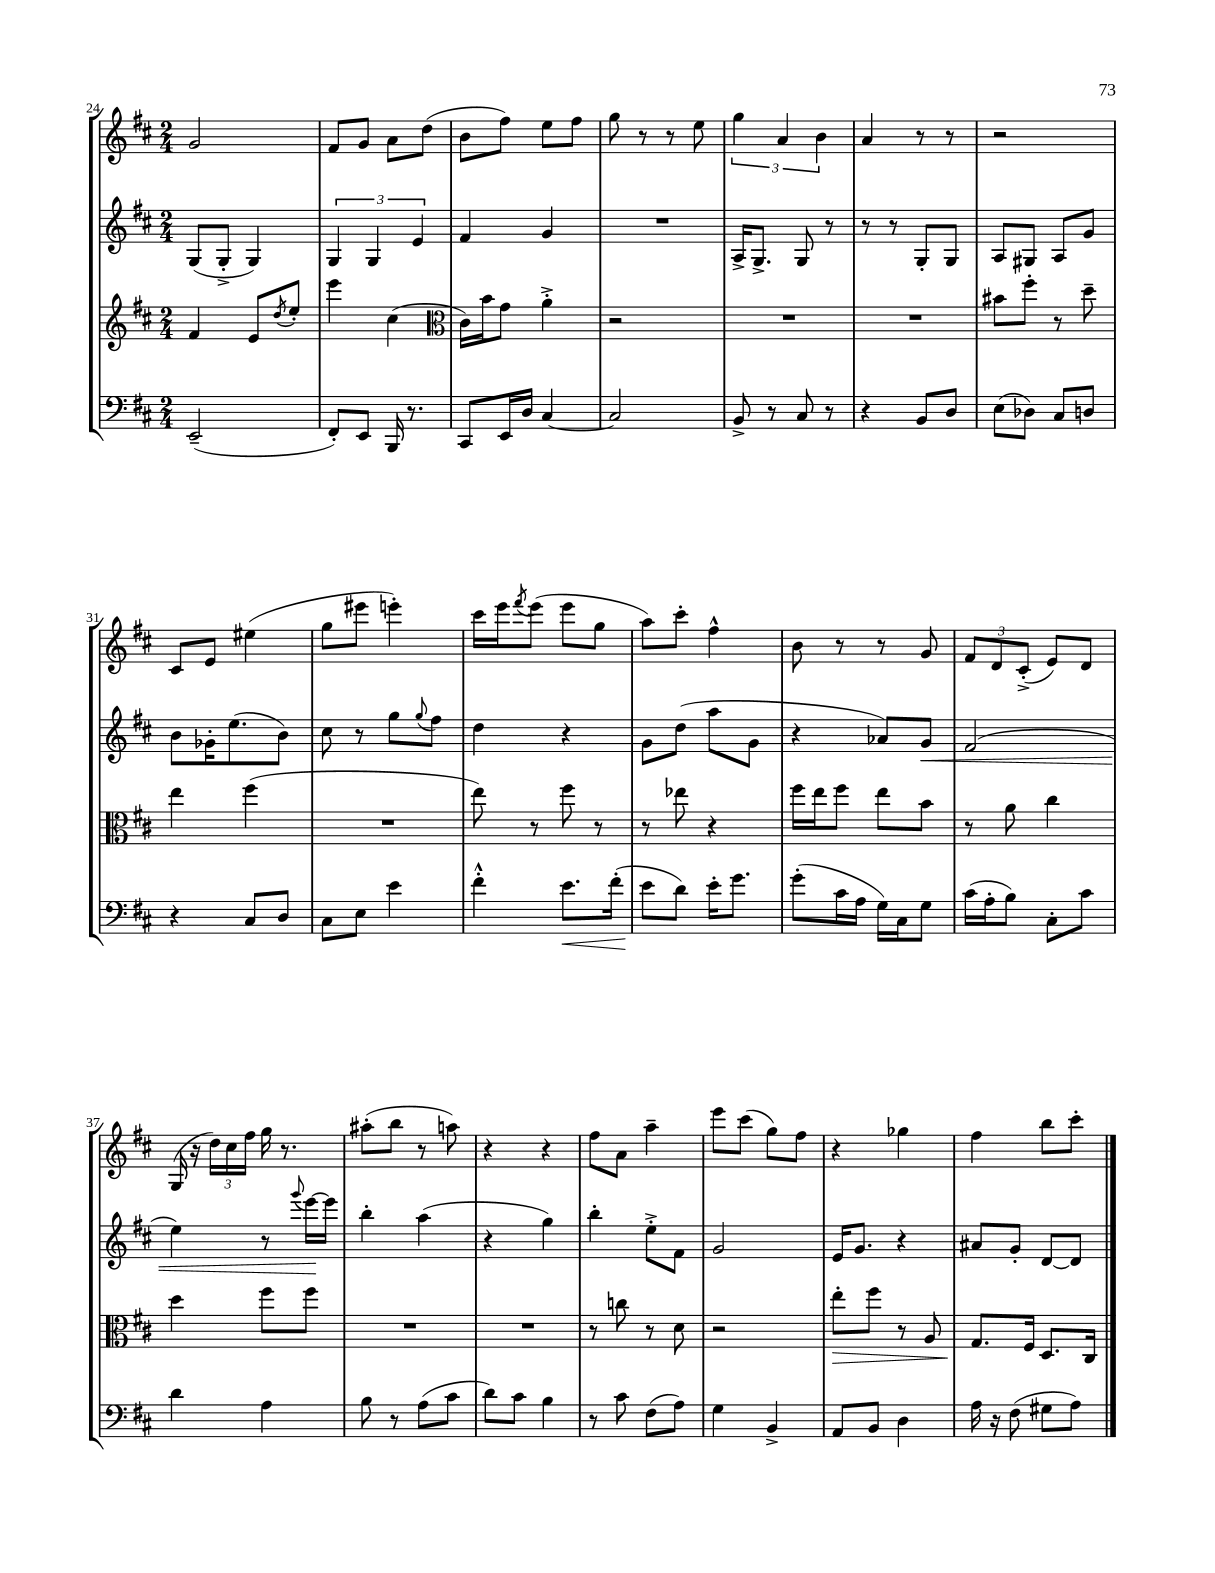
<<
\new StaffGroup <<
\new Staff = "s0" {
    \clef treble \key d \major \numericTimeSignature \time 2/4
    g'2 |
    fis'8 g'8 a'8 d''8( |
    b'8 fis''8) e''8 fis''8 |
    g''8 r8 r8 e''8 |
    \tuplet 3/2 { g''4 a'4 b'4 } |
    a'4 r8 r8 |
    r2 |
    cis'8 e'8 eis''4( |
    g''8 eis'''8 e'''4-.) |
    cis'''16 e'''16 \acciaccatura { fis'''8 } e'''8( e'''8 g''8 |
    a''8) cis'''8-. fis''4-^ |
    b'8 r8 r8 g'8 |
    \tuplet 3/2 { fis'8 d'8 cis'8-.->( } e'8) d'8 |
    g16( r16 \tuplet 3/2 { d''16) cis''16 fis''16 } g''16 r8. |
    ais''8-.( b''8 r8 a''8) |
    r4 r4 |
    fis''8 a'8 a''4-- |
    e'''8 cis'''8( g''8) fis''8 |
    r4 ges''4 |
    fis''4 b''8 cis'''8-. \bar "|." |
}
\new Staff = "s1" {
    \clef treble \key d \major \numericTimeSignature \time 2/4
    g8( g8-.-> g4) |
    \tuplet 3/2 { g4 g4 e'4 } |
    fis'4 g'4 |
    R2 |
    a16-> g8.-> g8 r8 |
    r8 r8 g8-. g8 |
    a8 gis8 a8 g'8 |
    b'8 ges'16-. e''8.( b'8) |
    cis''8 r8 g''8 \appoggiatura { g''8 } fis''8 |
    d''4 r4 |
    g'8 d''8( a''8 g'8 |
    r4 aes'8) g'8\< |
    fis'2( |
    e''4) r8 \appoggiatura { g'''8 } e'''16~\! e'''16 |
    b''4-. a''4( |
    r4 g''4) |
    b''4-. e''8-.-> fis'8 |
    g'2 |
    e'16 g'8. r4 |
    ais'8 g'8-. d'8~ d'8 \bar "|." |
}
\new Staff = "s2" {
    \clef treble \key d \major \numericTimeSignature \time 2/4
    fis'4 e'8 \acciaccatura { d''8 } e''8-. |
    e'''4 cis''4( |
    \clef alto cis'16) b'16 g'8 a'4-.-> |
    r2 |
    R2 |
    R2 |
    bis'8 fis''8-. r8 d''8-- |
    e''4 fis''4( |
    R2 |
    e''8) r8 fis''8 r8 |
    r8 ees''8 r4 |
    fis''16 e''16 fis''8 e''8 b'8 |
    r8 a'8 cis''4 |
    d''4 fis''8 fis''8 |
    R2 |
    R2 |
    r8 c''8 r8 d'8 |
    r2 |
    e''8-.\> fis''8 r8 a8 |
    g8.\! fis16 d8. cis16 \bar "|." |
}
\new Staff = "s3" {
    \clef bass \key d \major \numericTimeSignature \time 2/4
    e,2--( |
    fis,8-.) e,8 b,,16 r8. |
    cis,8 e,16 d16 cis4~ |
    cis2 |
    b,8-> r8 cis8 r8 |
    r4 b,8 d8 |
    e8( des8) cis8 d8 |
    r4 cis8 d8 |
    cis8 e8 e'4 |
    fis'4-.-^ e'8.\< fis'16-.( |
    e'8\! d'8) e'16-. g'8. |
    g'8-.( cis'16 a16 g16) cis16 g8 |
    cis'16( a16-. b8) cis8-. cis'8 |
    d'4 a4 |
    b8 r8 a8( cis'8 |
    d'8) cis'8 b4 |
    r8 cis'8 fis8( a8) |
    g4 b,4-> |
    a,8 b,8 d4 |
    a16 r16 fis8( gis8 a8) \bar "|." |
}
>>
>>
\layout { \context { \Score currentBarNumber = #24 } }
